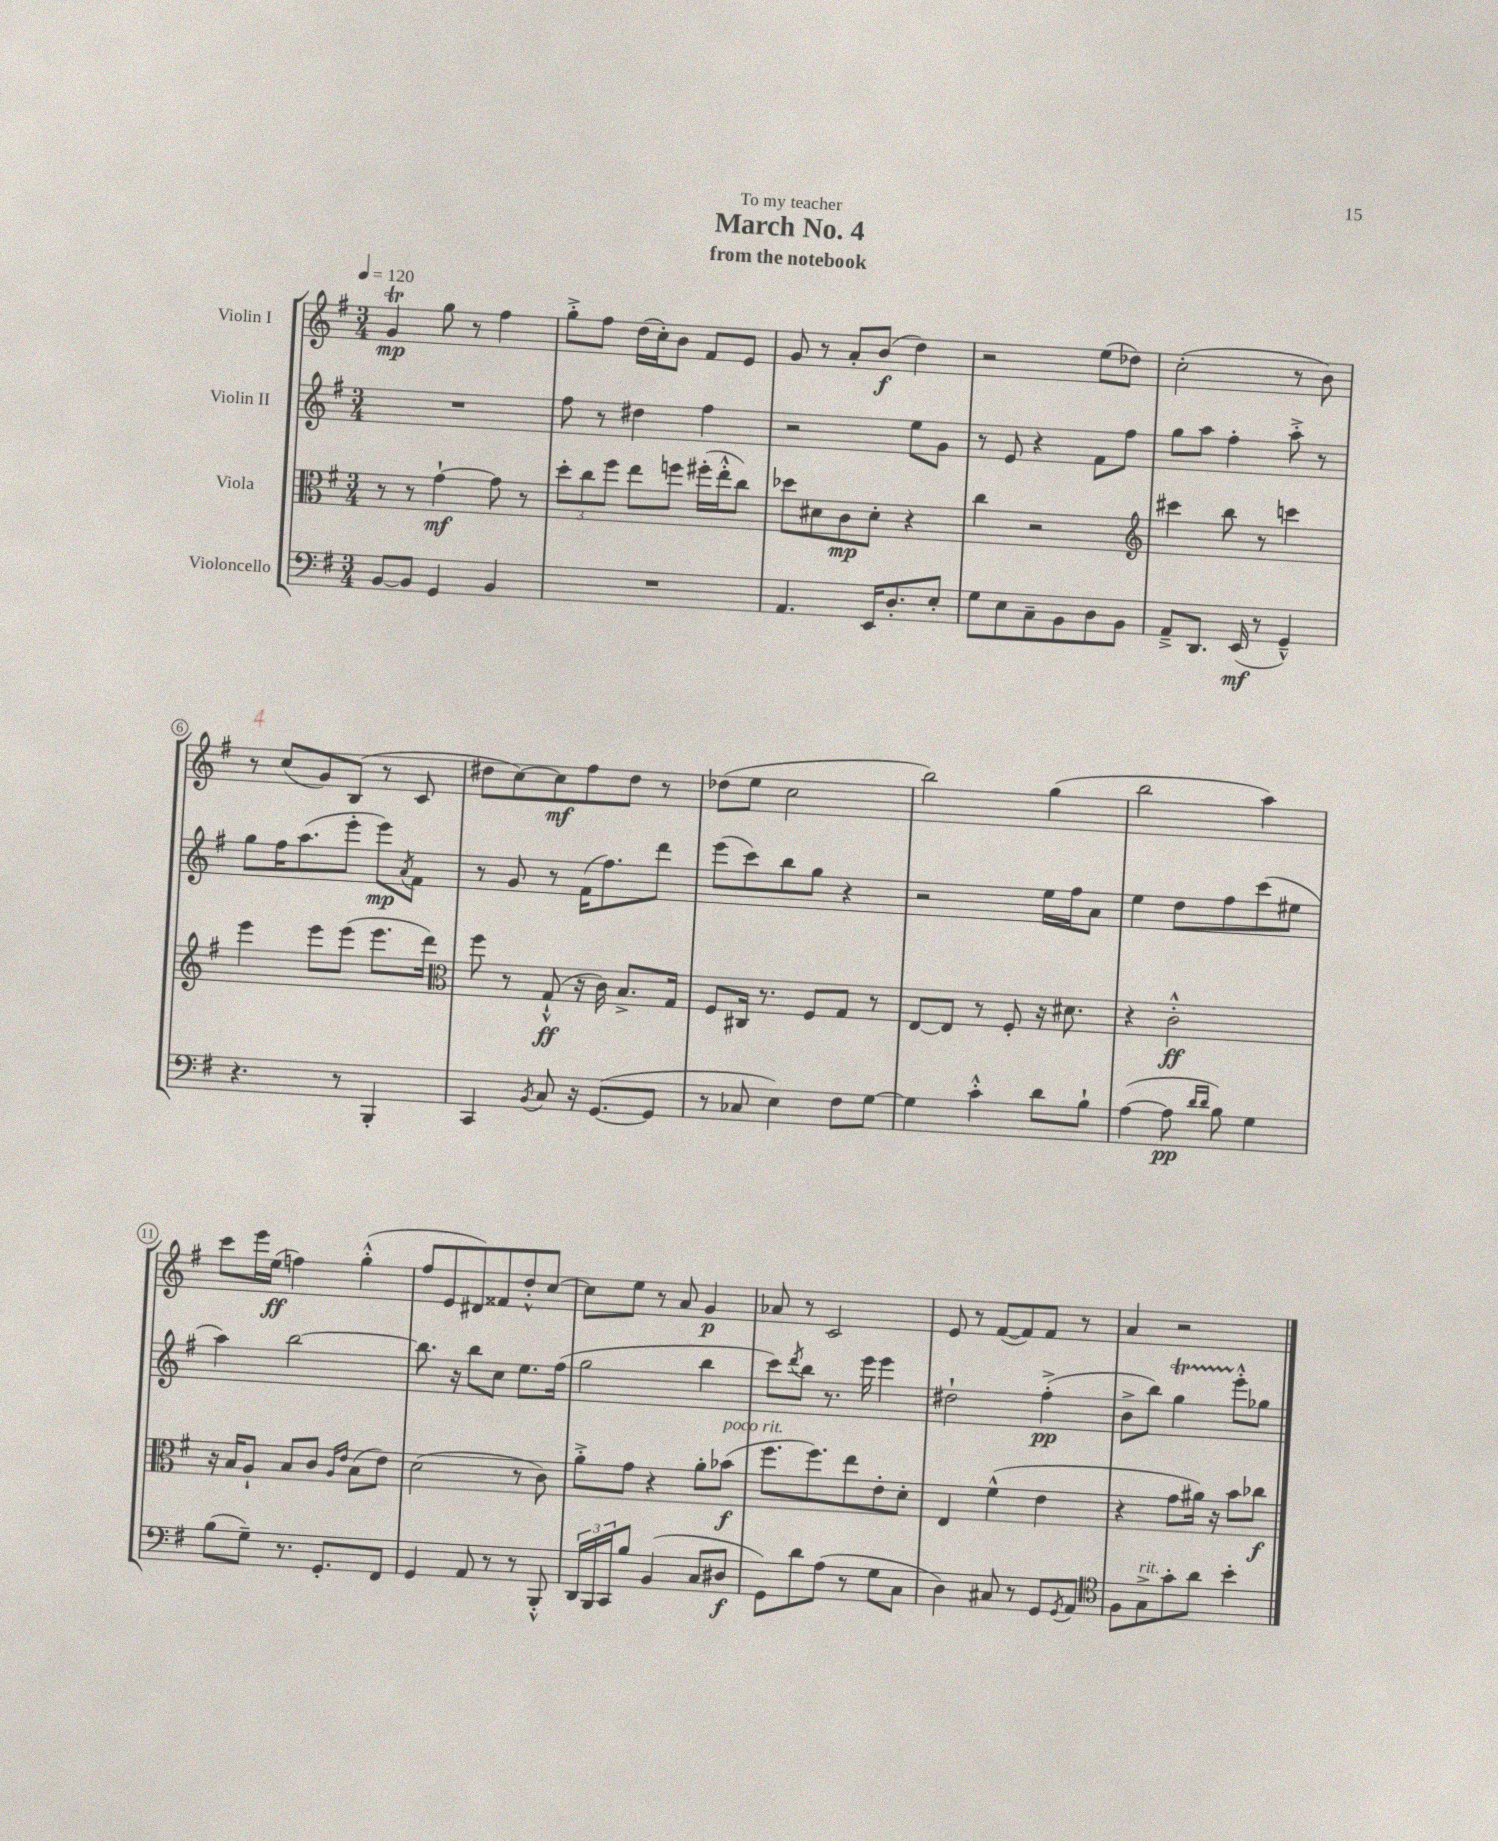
\header { title = "March No. 4" subtitle = "from the notebook" dedication = "To my teacher" }
<<
\new StaffGroup <<
\new Staff = "s0" \with { instrumentName = "Violin I" } {
    \clef treble \key g \major \numericTimeSignature \time 3/4 \tempo 4 = 120
    g'4\trill\mp g''8 r8 fis''4 |
    g''8-.-> fis''8 d''16( c''16-.) b'8 fis'8 e'8 |
    g'8 r8 a'8-. b'8\f( d''4) |
    r2 e''8( des''8) |
    c''2-.( r8 b'8) |
    r8 c''8( g'8) b8( r8 c'8 |
    dis''8 c''8~) c''8\mf fis''8 dis''8 r8 |
    des''8( e''8 c''2 |
    b''2) g''4( |
    b''2 a''4) |
    c'''8 e'''16 e''16\ff( f''4) g''4-.-^( |
    fis''8 e'8 dis'8) fisis'8 d''8-.-^ c''8~ |
    c''8 e''8 r8 a'8 g'4\p |
    aes'8 r8 c'2 |
    e'8 r8 fis'8~( fis'8) fis'8 r8 |
    a'4 r2 \bar "|." |
}
\new Staff = "s1" \with { instrumentName = "Violin II" } {
    \clef treble \key g \major \numericTimeSignature \time 3/4
    R2. |
    fis''8 r8 dis''4 fis''4 |
    r2 e''8 g'8 |
    r8 e'8 r4 fis'8 fis''8 |
    g''8 a''8 fis''4-. a''8-.-> r8 |
    g''8 fis''16 a''8.( e'''8-. e'''8\mp) \acciaccatura { a'8 } fis'8 |
    r8 g'8 r8 fis'16( fis''8.) d'''8 |
    e'''8( c'''8) b''8 g''8 r4 |
    r2 e''16 fis''16 a'8 |
    e''4 d''8 fis''8 c'''8( eis''8 |
    a''4) b''2~ |
    b''8. r16 b''8 c''8 e''8. fis''16( |
    g''2 b''4 |
    c'''8) \acciaccatura { d'''8 } b''8 r8. e'''16 e'''4 |
    dis''2-! fis''4-.->\pp( |
    b'8-> b''8) g''4\startTrillSpan e'''8-.-^\stopTrillSpan ges''8 \bar "|." |
}
\new Staff = "s2" \with { instrumentName = "Viola" } {
    \clef alto \key g \major \numericTimeSignature \time 3/4
    r8 r8 g'4~-!\mf g'8 r8 |
    \tuplet 3/2 { d''8-. c''8 fis''8 } e''8 f''8 fis''16-.( e''16-.-^ c''8) |
    des''8 dis'8 c'8\mp dis'8-. r4 |
    c''4 r2 |
    \clef treble cis'''4 b''8 r8 c'''4 |
    e'''4 e'''8 e'''8( e'''8. d'''16) |
    \clef alto fis''8 r8 g8-!-^\ff( r16 c'16) b8.-> g16 |
    fis8 cis16 r8. fis8 g8 r8 |
    e8~ e8 r8 fis8-. r16 dis'8. |
    r4 c'2-.-^\ff |
    r16 b16 a8-! b8 c'8 \grace { a16 e'16 } b8( e'8) |
    d'2( r8 c'8) |
    a'8-.-> g'8 r4 a'8-. bes'8\f^\markup { \italic "poco rit." }( |
    fis''8. fis''8.) e''8 e'8-. d'8-. |
    e4 fis'4-^( e'4 |
    r4 g'8 ais'16) r16 b'8 ces''8\f \bar "|." |
}
\new Staff = "s3" \with { instrumentName = "Violoncello" } {
    \clef bass \key g \major \numericTimeSignature \time 3/4
    b,8~ b,8 g,4 b,4 |
    R2. |
    a,4. e,16 d8.-. e8-. |
    g8 e8 c8-- b,8 d8 b,8 |
    a,8---> d,8. e,16\mf( r8 g,4---^) |
    r4. r8 b,,4-. |
    c,4 \acciaccatura { b,8 } c8 r16 g,8.~( g,8 |
    r8 ces8 e4) fis8 g8~ |
    g4 c'4-.-^ d'8 b8-! |
    a4~( a8\pp \grace { d'16 d'16 } b8) g4 |
    b8( g8--) r8. g,8.-. fis,8 |
    g,4 a,8 r8 r8 b,,8-.-^ |
    \tuplet 3/2 { d,16 b,,16 c,16 } b8 b,4( c8 dis8\f |
    g,8) d'8 a8( r8 g8 c8 |
    d4) cis8 r8 g,8 \acciaccatura { g,8 } a,8 |
    \clef tenor fis8 g8->^\markup { \italic "rit." } g'8-. a'8 b'4-. \bar "|." |
}
>>
>>
\layout { \context { \Score \override BarNumber.stencil = #(make-stencil-circler 0.1 0.3 ly:text-interface::print) } }
